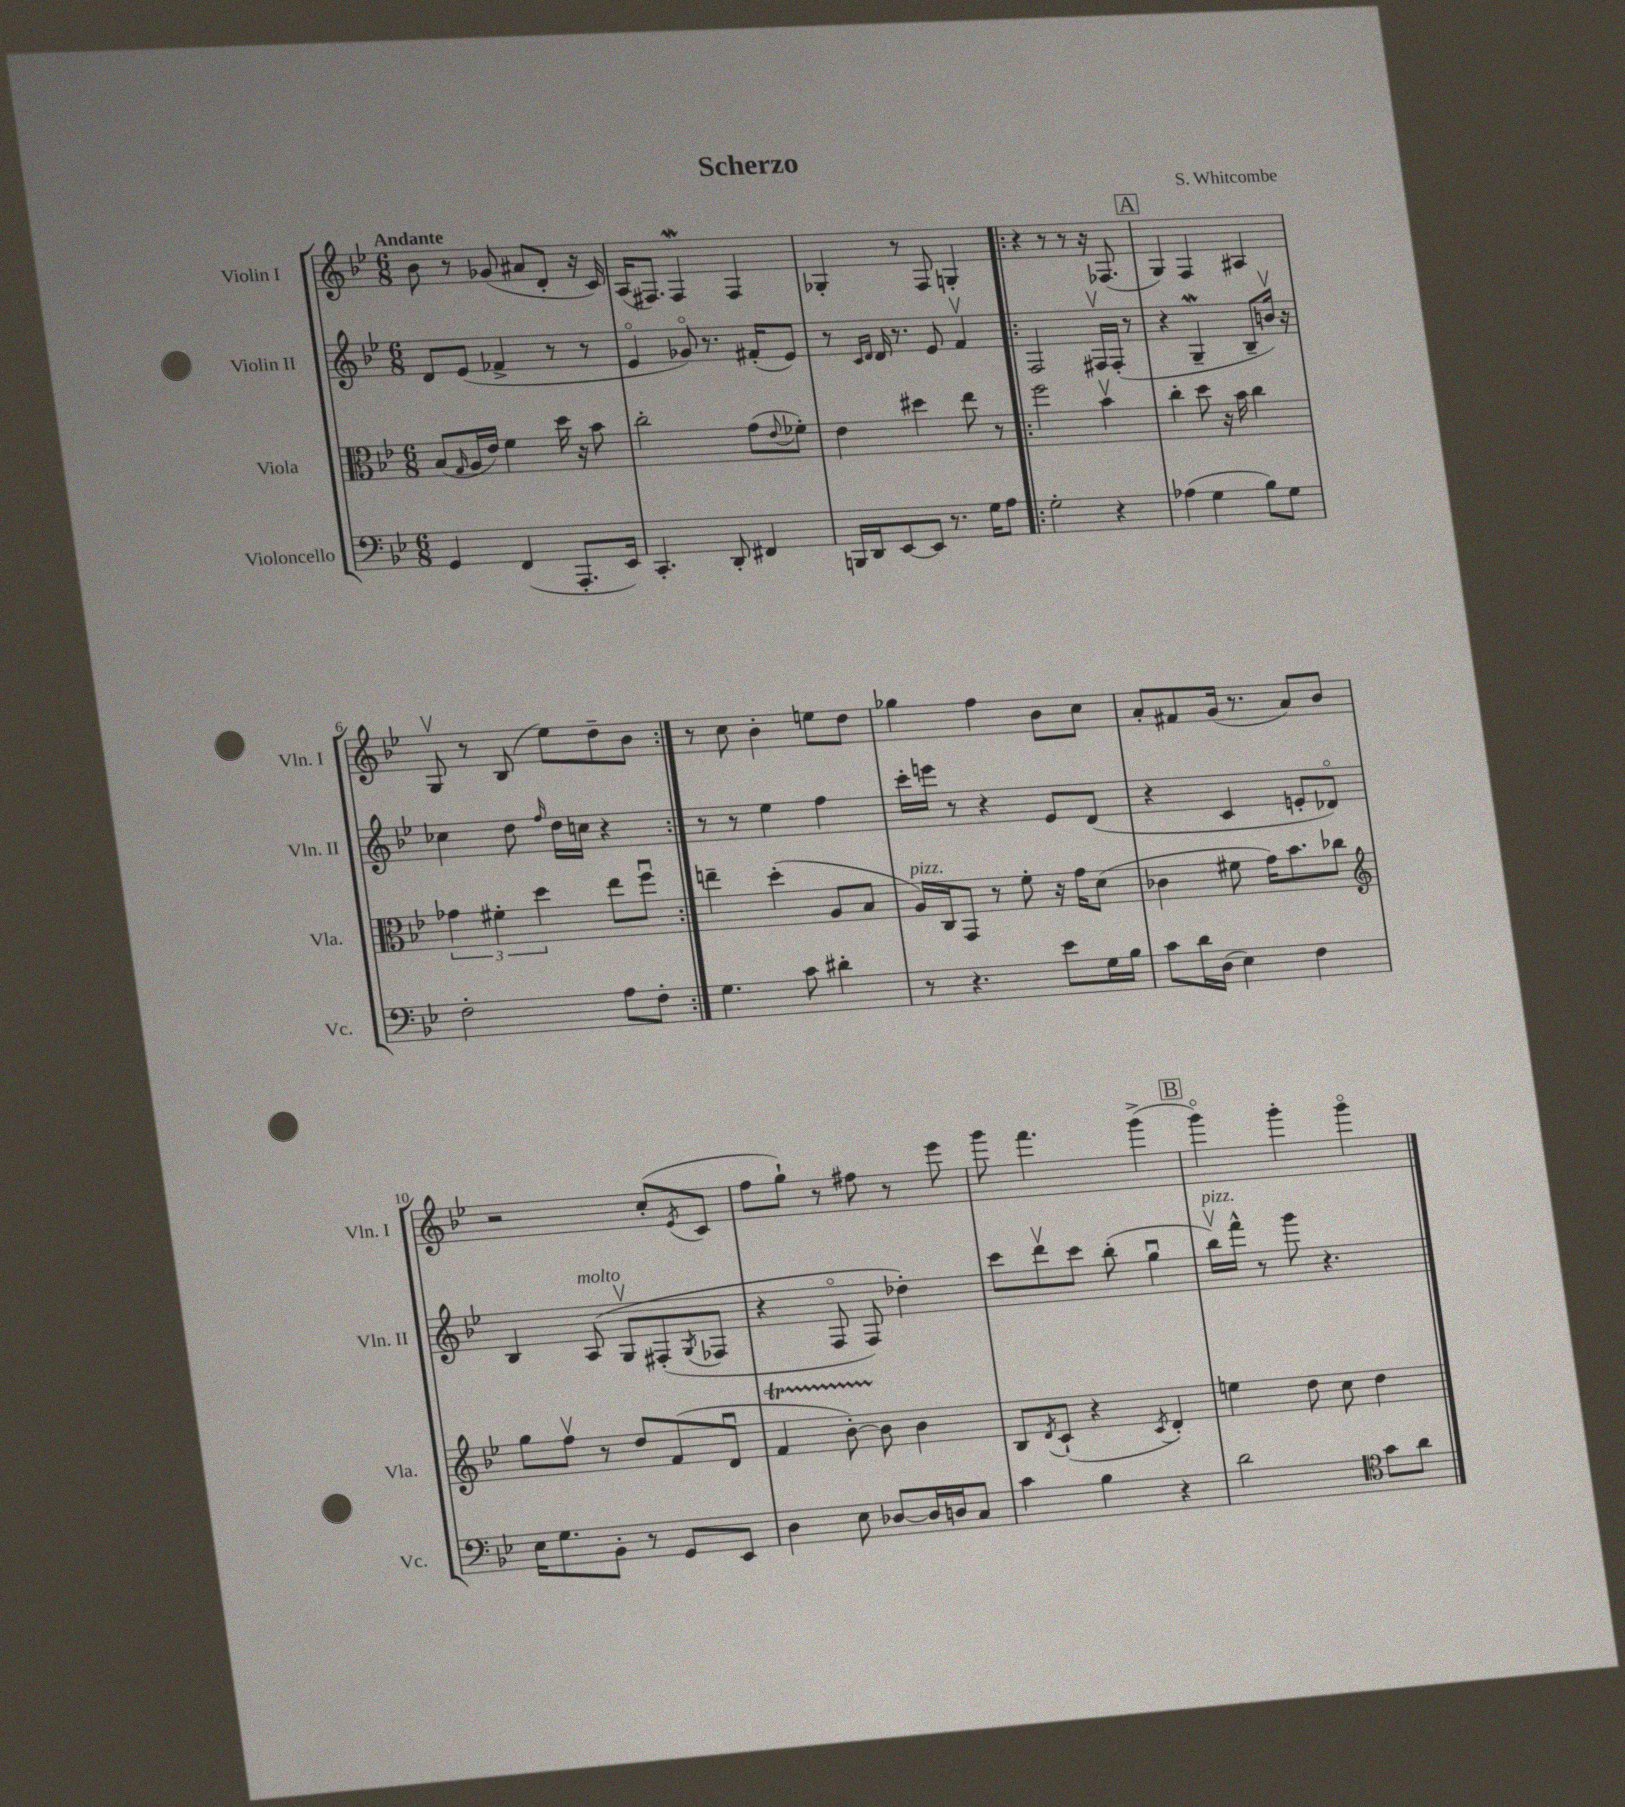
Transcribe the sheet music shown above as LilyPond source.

\header { title = "Scherzo" composer = "S. Whitcombe" }
<<
\new StaffGroup <<
\new Staff = "s0" \with { instrumentName = "Violin I" shortInstrumentName = "Vln. I" } {
    \clef treble \key bes \major \numericTimeSignature \time 6/8 \tempo "Andante"
    bes'8 r8 ges'8( ais'8 d'8-. r16 c'16) |
    a16( fis8.) fis4\mordent fis4 |
    ges4-. r8 f8 g4-. |
    \repeat volta 2 { r4 r8 r8 r16 fes8.( |
    \mark \markup { \box "A" } g4) f4 ais4 |
    g8\upbow r8 bes8( ees''8) d''8-- bes'8 | }
    r8 c''8 bes'4-. e''8 d''8 |
    ges''4 f''4 bes'8 c''8 |
    a'8-. fis'8 g'16( r8. a'8) bes'8 |
    r2 c''8-.( \acciaccatura { ees'8 } c'8 |
    f''8 g''8-!) r8 fis''8 r8 ees'''8 |
    g'''8 f'''4. g'''4->( |
    \mark \markup { \box "B" } g'''4\flageolet) g'''4-. g'''4\flageolet \bar "|." |
}
\new Staff = "s1" \with { instrumentName = "Violin II" shortInstrumentName = "Vln. II" } {
    \clef treble \key bes \major \numericTimeSignature \time 6/8
    d'8 ees'8( fes'4-> r8 r8 |
    ees'4\flageolet ges'8\flageolet) r8. fis'16-.( ees'8) |
    r8 \grace { c'16 d'16 } d'16 r8. ees'8 f'4\upbow |
    \repeat volta 2 { f2 fis16\upbow fis16-.( r8 |
    \mark \markup { \box "A" } r4 g4--\mordent bes8-- b'16\upbow) r16 |
    ces''4 d''8 \grace { f''16 } d''16 c''16 r4 | }
    r8 r8 ees''4 f''4 |
    c'''16-. e'''16 r8 r4 ees'8 d'8( |
    r4 c'4 e'8-. des'8\flageolet) |
    bes4 a8^\markup { \italic "molto" }\( g8\upbow fis8-.( \acciaccatura { g8 } fes8 |
    r4 f8\flageolet f8) des''4-.\) |
    c'''8 d'''8\upbow c'''8 bes''8-.( g''4\downbow |
    \mark \markup { \box "B" } bes''16\upbow^\markup { \italic "pizz." }) f'''16-^ r8 g'''8 r4. \bar "|." |
}
\new Staff = "s2" \with { instrumentName = "Viola" shortInstrumentName = "Vla." } {
    \clef alto \key bes \major \numericTimeSignature \time 6/8
    bes8( \grace { g16 } a16 ees'16) f'4 d''16 r16 bes'8 |
    c''2-. g'8( \appoggiatura { ees'8 } fes'8-.) |
    ees'4 dis''4 ees''8 r8 |
    \repeat volta 2 { f''2 bes'4\upbow |
    \mark \markup { \box "A" } c''4-. d''8 r16 bes'16 c''4 |
    \tuplet 3/2 { ges'4 fis'4-. d''4 } ees''8 f''8\downbow | }
    e''4-- d''4-.( a8 bes8 |
    a16^\markup { \italic "pizz." }) c16 g,8 r8 f'8-. r16 g'16 d'8( |
    ces'4 fis'8 g'16) bes'8. ces''8 |
    \clef treble g''8 f''8\upbow r8 d''8 f'8( d'8\downbow |
    f'4\startTrillSpan bes'8~-.) bes'8\stopTrillSpan bes'4 |
    bes8 \acciaccatura { d'8 } c'8-!( r4 \acciaccatura { c'8 } d'4-.) |
    \mark \markup { \box "B" } e''4 d''8 c''8 d''4 \bar "|." |
}
\new Staff = "s3" \with { instrumentName = "Violoncello" shortInstrumentName = "Vc." } {
    \clef bass \key bes \major \numericTimeSignature \time 6/8
    g,4 f,4( a,,8.-. ees,16) |
    c,4.-. d,8-. fis,4 |
    b,,16 d,16 ees,8~ ees,8 r8. g16 a8 |
    \repeat volta 2 { g2-. r4 |
    \mark \markup { \box "A" } aes4( g4 bes8) g8 |
    f2-. a8 f8-. | }
    g4. c'8 dis'4-. |
    r8 r4. ees'8 g16 bes16 |
    c'8 d'16 d16( ees4) f4 |
    ees16 g8. bes,8-. r8 g,8 ees,8 |
    d4 ees8 des8~ des16 d16 c8 |
    c'4 bes4 r4 |
    \mark \markup { \box "B" } d'2 \clef tenor g'8 a'8 \bar "|." |
}
>>
>>
